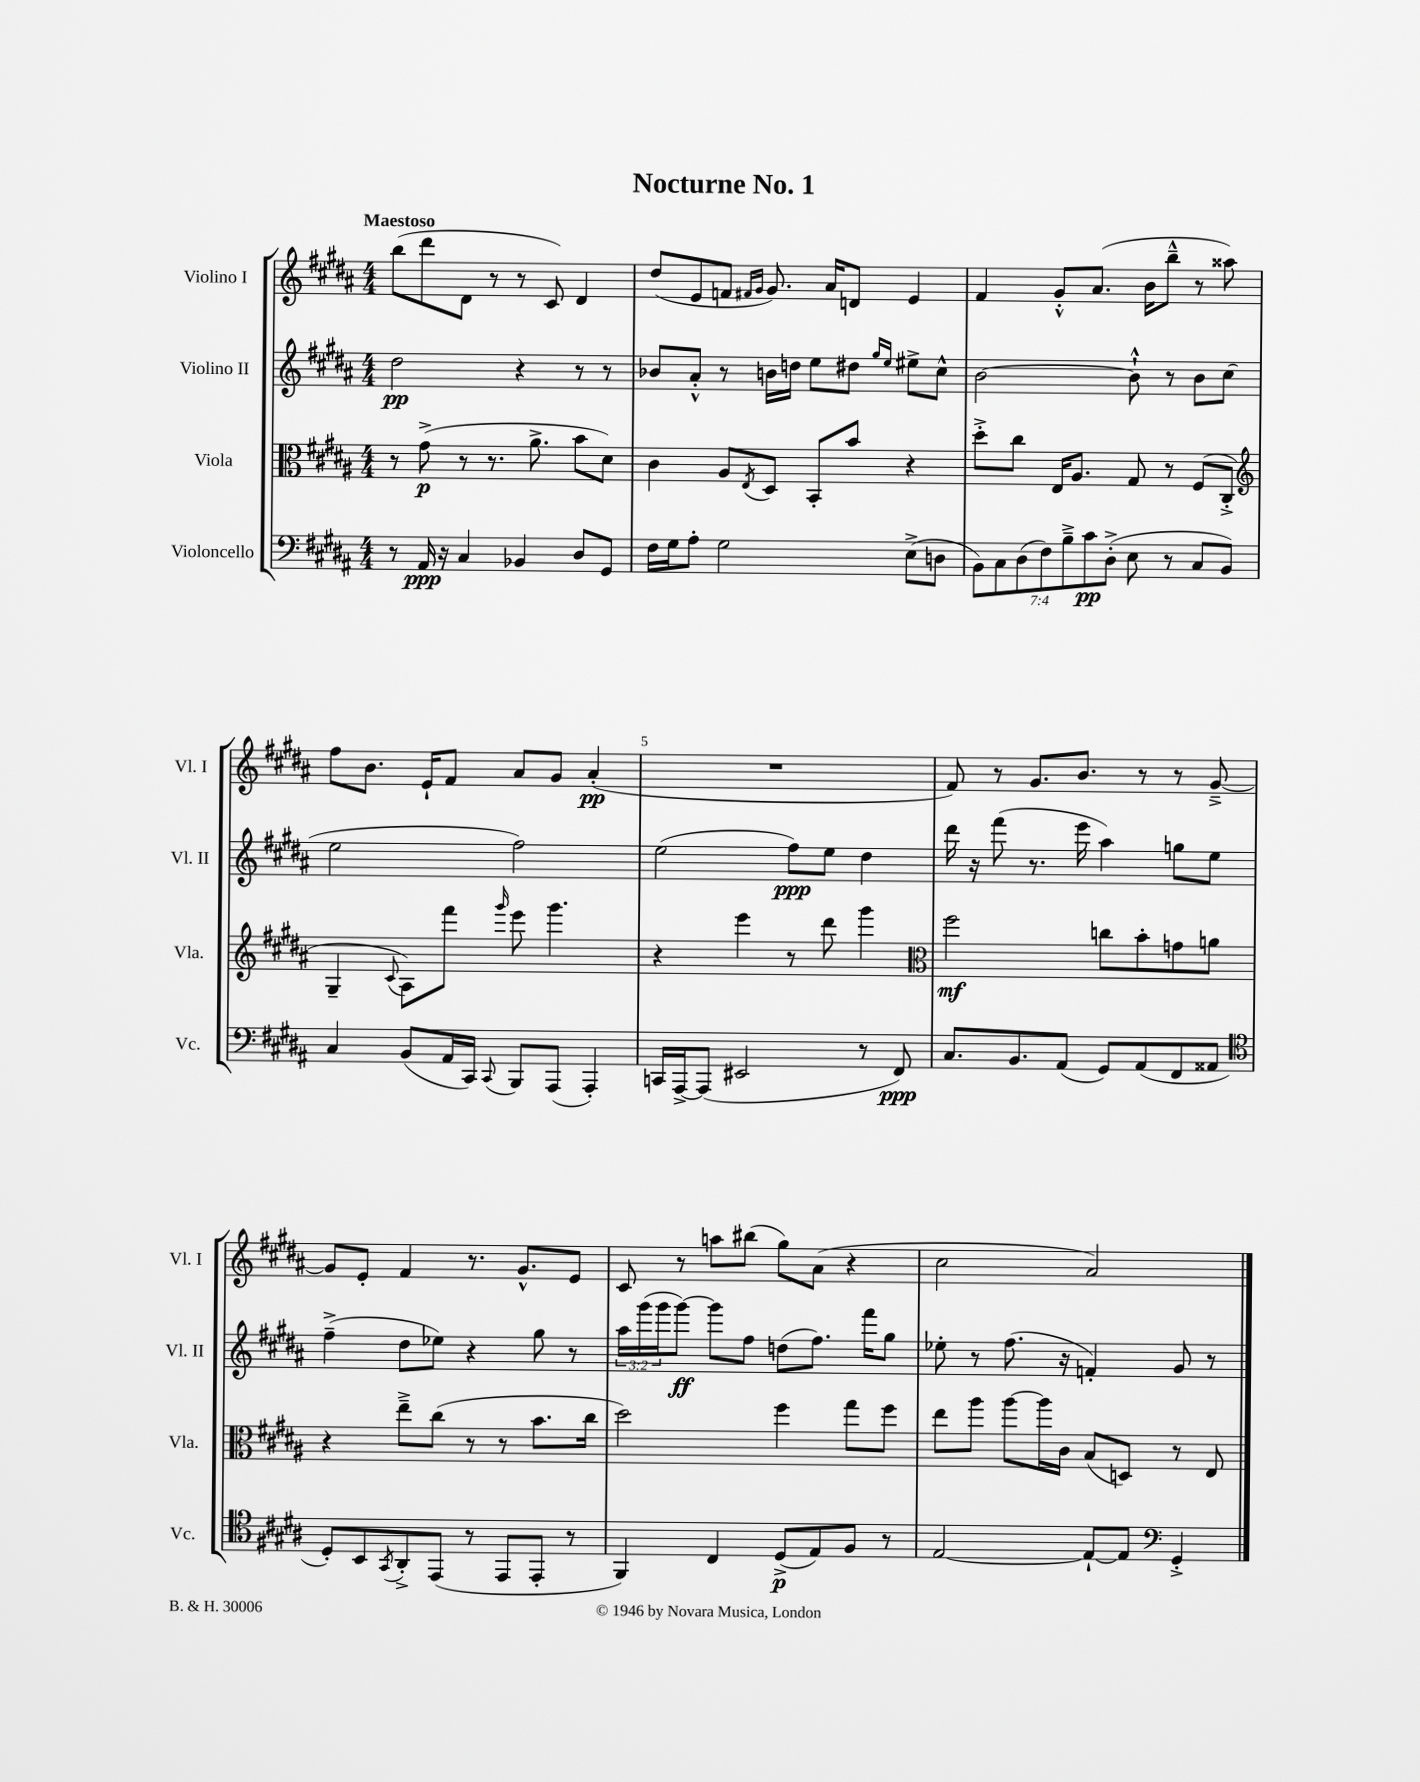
\header { title = "Nocturne No. 1" }
<<
\new StaffGroup <<
\new Staff = "s0" \with { instrumentName = "Violino I" shortInstrumentName = "Vl. I" } {
    \clef treble \key b \major \numericTimeSignature \time 4/4 \tempo "Maestoso"
    b''8( dis'''8 dis'8 r8 r8 cis'8) dis'4 |
    dis''8( e'8 f'8 \grace { fis'16 gis'16 } gis'8.) ais'16 d'8 e'4 |
    fis'4 gis'8-.-^ ais'8.( b'16 b''8---^ r8 aisis''8) |
    fis''8 b'8. e'16-! fis'8 ais'8 gis'8 ais'4-.\pp( |
    R1 |
    fis'8) r8 gis'8. b'8. r8 r8 gis'8~---> |
    gis'8 e'8-. fis'4 r8. gis'8.-^ e'8 |
    cis'8 r8 a''8 bis''8( gis''8) ais'8( r4 |
    cis''2 ais'2) \bar "|." |
}
\new Staff = "s1" \with { instrumentName = "Violino II" shortInstrumentName = "Vl. II" } {
    \clef treble \key b \major \numericTimeSignature \time 4/4 \override Staff.TupletNumber.text = #tuplet-number::calc-fraction-text
    dis''2\pp r4 r8 r8 |
    bes'8 ais'8-.-^ r8 b'16 d''16 e''8 dis''8 \grace { gis''16 e''16 } eis''8-> cis''8-^ |
    b'2~ b'8-!-^ r8 b'8 cis''8( |
    e''2 fis''2) |
    e''2( fis''8\ppp) e''8 dis''4 |
    dis'''16 r16 fis'''8( r8. e'''16 ais''4) g''8 e''8 |
    fis''4--->( dis''8 ees''8) r4 gis''8 r8 |
    \tuplet 3/2 { ais''16 gis'''16( gis'''16 } gis'''8~\ff) gis'''8 fis''8 d''8( fis''8.) fis'''16 gis''8 |
    ees''8-. r8 fis''8.( r16 f'4-.) gis'8 r8 \bar "|." |
}
\new Staff = "s2" \with { instrumentName = "Viola" shortInstrumentName = "Vla." } {
    \clef alto \key b \major \numericTimeSignature \time 4/4
    r8 gis'8->\p( r8 r8. ais'8.-> b'8 dis'8) |
    cis'4 ais8 \acciaccatura { e8 } dis8 b,8-. b'8 r4 |
    dis''8-.-> cis''8 e16 ais8. gis8 r8 fis8( cis8-.-> |
    \clef treble gis4-- \appoggiatura { cis'8 } ais8) fis'''8 \grace { gis'''16 } e'''8 gis'''4. |
    r4 e'''4 r8 dis'''8 gis'''4 |
    \clef alto fis''2\mf c''8 b'8-. g'8 a'8 |
    r4 e''8---> cis''8( r8 r8 b'8. cis''16 |
    dis''2) fis''4 gis''8 fis''8 |
    e''8 ais''8 ais''8~ ais''16 cis'16 b8( d8) r8 e8 \bar "|." |
}
\new Staff = "s3" \with { instrumentName = "Violoncello" shortInstrumentName = "Vc." } {
    \clef bass \key b \major \numericTimeSignature \time 4/4 \override Staff.TupletNumber.text = #tuplet-number::calc-fraction-text
    r8 ais,16\ppp r16 cis4 bes,4 dis8 gis,8 |
    fis16 gis16 ais8-. gis2 e8->( d8 |
    \tuplet 7/4 { b,8) cis8 dis8( fis8) b8---> cis'8\pp dis8-.->( } e8 r8 cis8 b,8) |
    cis4 b,8( ais,16 cis,16) \appoggiatura { cis,8 } b,,8 ais,,8( ais,,4-.) |
    c,16 ais,,16~-> ais,,8( eis,2 r8 fis,8\ppp) |
    cis8. b,8. ais,8( gis,8) ais,8( fis,8 aisis,8 |
    \clef tenor dis8-.) b,8 \acciaccatura { gis,8 } ais,8-.-> e,8( r8 e,8 e,8-. r8 |
    fis,4) cis4 dis8->\p( e8) fis8 r8 |
    e2~ e8~-! e8 \clef bass gis,4-.-> \bar "|." |
}
>>
>>
\layout { \context { \Score \override BarNumber.break-visibility = ##(#f #t #t) barNumberVisibility = #(every-nth-bar-number-visible 5) } }
